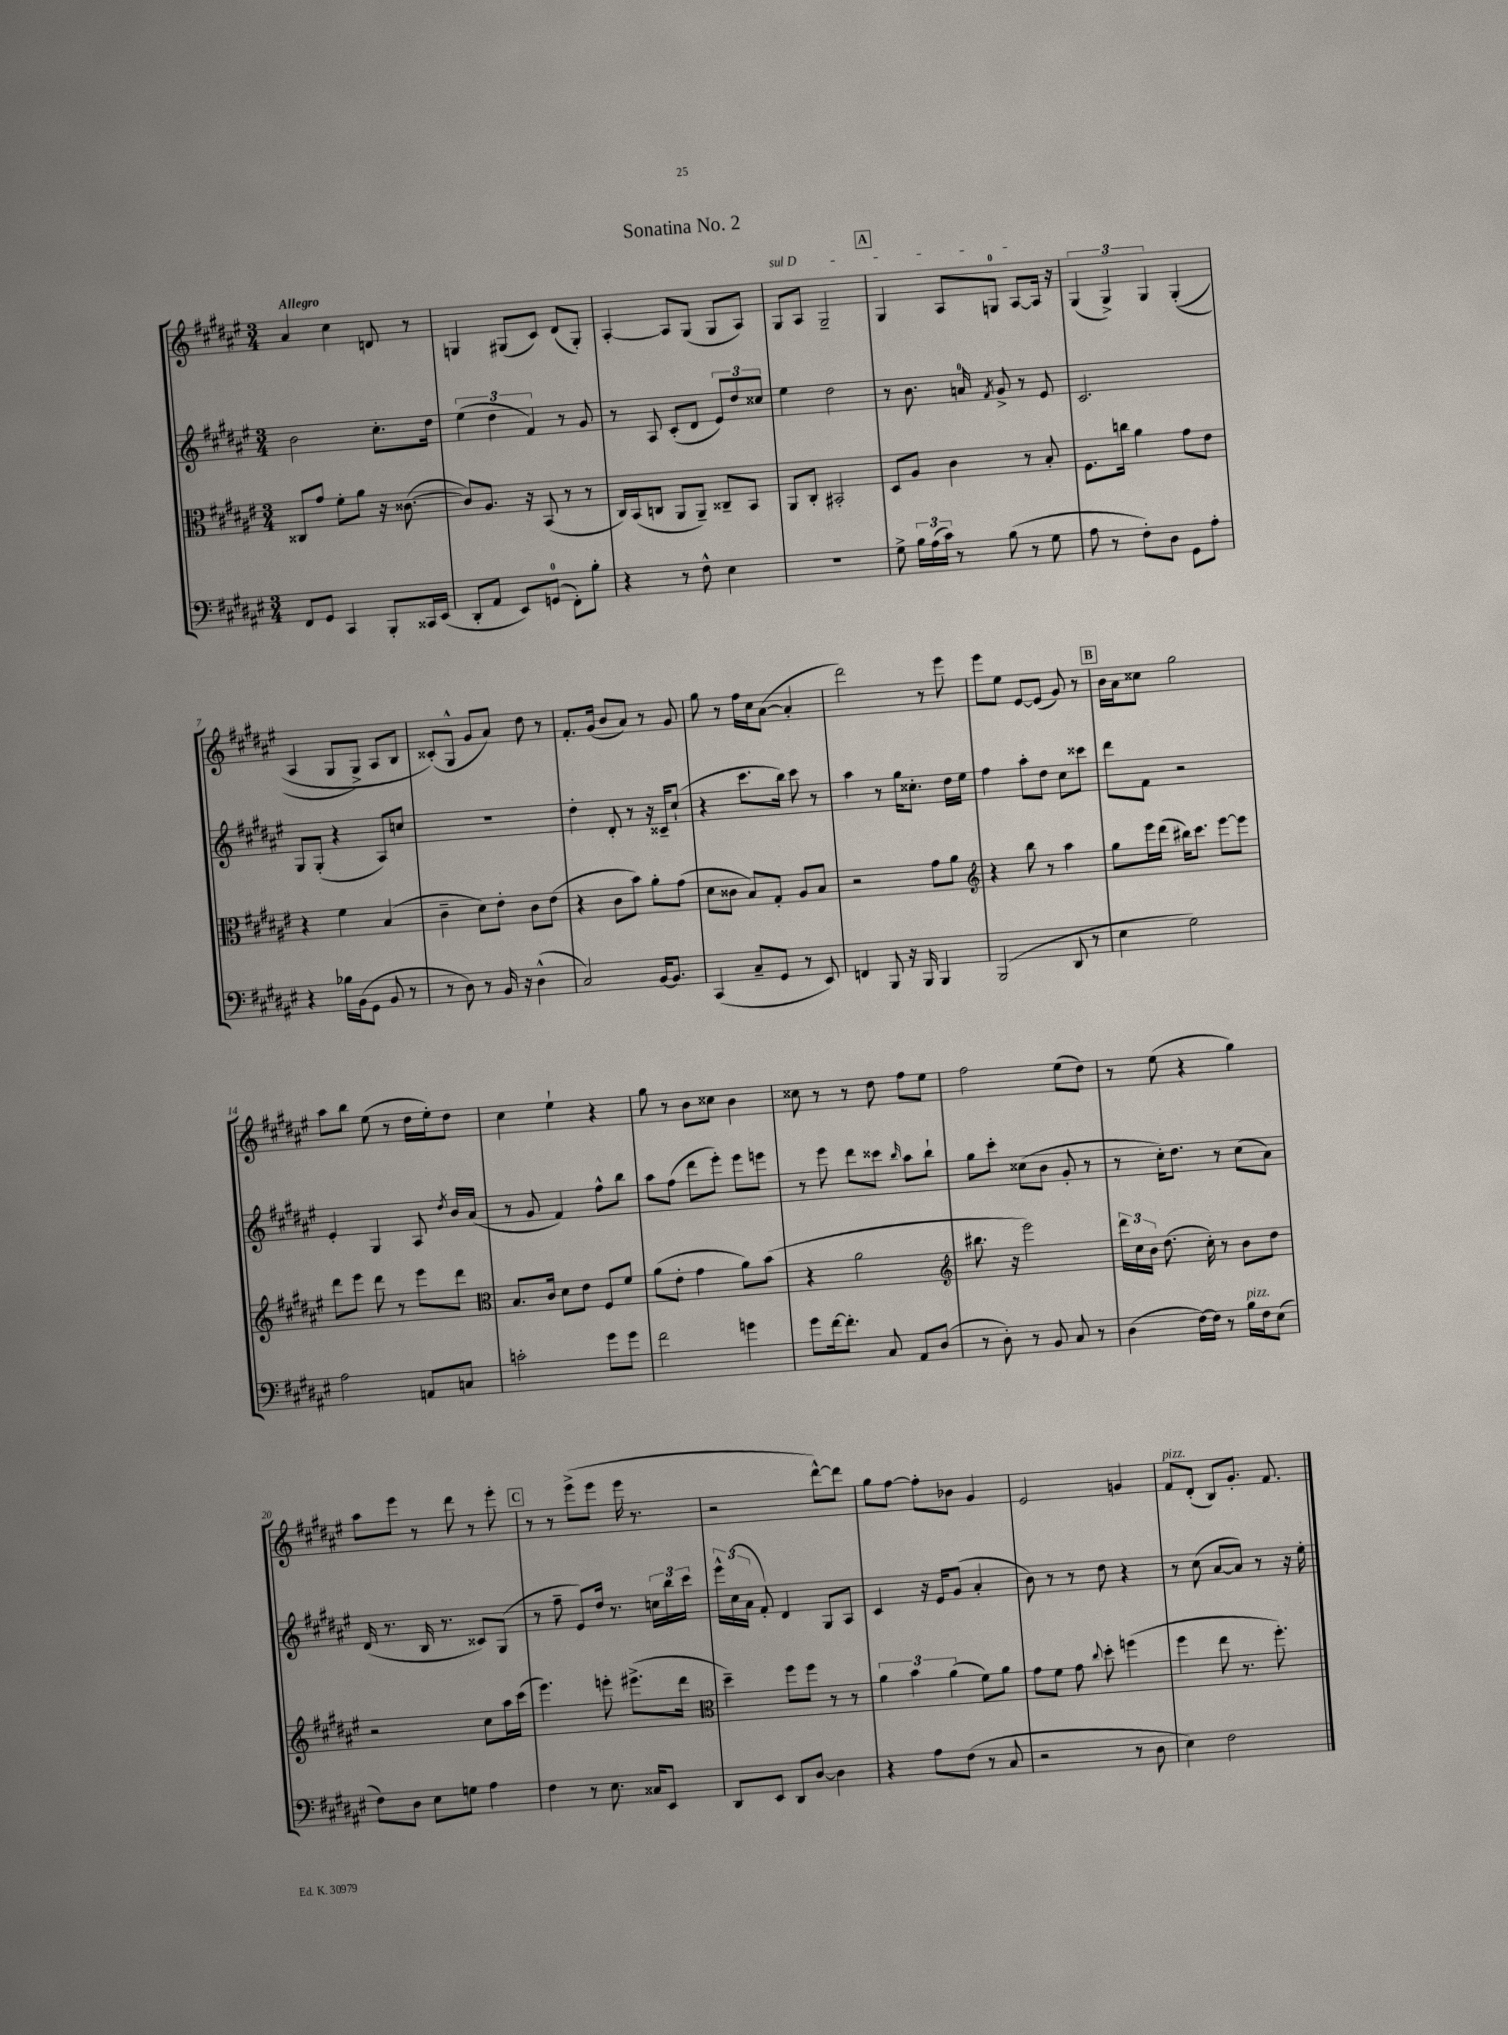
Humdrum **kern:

**kern	**kern	**kern	**kern
*staff4	*staff3	*staff2	*staff1
*clefF4	*clefC3	*clefG2	*clefG2
*k[f#c#g#d#a#e#]	*k[f#c#g#d#a#e#]	*k[f#c#g#d#a#e#]	*k[f#c#g#d#a#e#]
*M3/4	*M3/4	*M3/4	*M3/4
8FF#/L	8C##/L	2b\	4a#/
8GG#/J	8g#/J	.	.
4CC#/	8f#'\L	.	4cc#\
.	8a#\J	.	.
8BBB'/L	16r	8.cc#'\L	8d/
.	([8.c##\	.	.
16CC##/L	.	.	8r
(16EE#/JJ	.	16dd#\Jk	.
=	=	=	=
8DD#'/L	8c##/]L)	(6ee#\	4G/
8AA#/J	8.A#/J	.	.
.	.	6dd#\	.
8EE#/L)	.	.	(8G#/L
.	16r	.	.
.	.	6f#/)	.
(8GG/J	(8BB/	.	8c#/J)
8FF#'\L)	8r	8r	(8d#/L
8B'\J	8r	8g#/	8G#'/J)
=	=	=	=
4r	16C#/LL)	8r	[4A#'/
.	(16BB/J	.	.
.	8C/J	8A#/	.
8r	8AA#/L	(8c#'/L	8A#/]L
8F#^^\	8AA#~/J)	8d#/J	(8G#/J
4E#\	8C##~/L	12e#/L)	8G#/L
.	.	12dd#/	.
.	8BB/J	.	8A#/J)
.	.	12cc##/J	.
=	=	=	=
2.r	8AA#/L	4ee#\	8G#/L
.	8C#'/J	.	8A#/J
.	2BB#'/	2dd#\	2G#~/
=	=	=	=
8G#^\	8D#/L	8r	4G#/
24B\LL	8A#/J	8.b\	.
(24A#\	.	.	.
24c#\JJ)	.	.	.
8r	4c#\	.	8A#/L
.	.	16a/	.
.	.	8qf#/	.
(8B\	.	8g#^/	8G/J
8r	8r	8r	[8A#/L
8G#\	8B'/	8e#/	16A#/]Jk
.	.	.	16r
=	=	=	=
8A#\	8.F#\L	2.c#/	(6G#/
8r	.	.	.
.	.	.	6G#^/)
.	16cc\Jk	.	.
8F#'\L)	4a#\	.	.
.	.	.	6G#/
8D#\J	.	.	.
8GG#\L	8g#\L	.	&((4G#'/
8A#'\J	8e#\J	.	.
=	=	=	=
4r	4r	8G#/L	4A#/
.	.	(8G#'/J	.
16B-\LL	4f#\	4r	8G#/L
(16BB\J	.	.	.
8GG#\J	.	.	8G#^/J)
8BB/	(4B/	8A#/L)	8A#/L
8r	.	8cc/J	8B/J
=	=	=	=
8r	4c#~\	2.r	(8c##'/L&)
8D#\)	.	.	8G#^^/J
8r	8d#\L)	.	8g#/L
16BB/	8e#'\J	.	8a#/J)
16r	.	.	.
(4D#^^\	8c#\L	.	8dd#\
.	(8e#\J	.	8r
=	=	=	=
2C#/)	4r	4dd#'\	8.f#'/L
.	.	.	(16g#/Jk
.	8c#\L	8d#'/	8b/L
.	8b\J)	8r	8a#/J)
[16BB/LK	8a#'\L	16r	8r
8.BB/]J	.	16c##~/LK	.
.	(8g#\J	(8cc#`/J	8g#/
=	=	=	=
(4CC#/	8d#\L	4r	8gg#\
.	8c##\J	.	8r
8C#~/L	8B/L)	8.ccc#\L	16ff#\LL
.	.	.	16cc#\J
8GG#/J	8G#'/J	.	([8a#\J
.	.	16bb\Jk)	.
8r	8A#/L	8ccc#\	4a#'/]
8EE#/)	8B/J	8r	.
=	=	=	=
4FF/	2r	4aa#\	2ddd#\)
8BBB/	.	8r	.
16r	.	16gg#\LK	.
16BBB/	.	8.cc##'\J	.
4BBB/	8g#\L	.	8r
.	8a#\J	16dd#\LL	8eee#\
.	.	16ee#\JJ	.
=	=	=	=
*	*clefG2	*	*
(2BBB/	4r	4ff#\	8eee#\L
.	.	.	8ee#\J
.	8bb\	8aa#'\L	[8e#/L
.	8r	8dd#\J	(8e#/]J
8DD#/	4aa#\	8cc#\L	8g#/)
8r	.	8ccc##\J	8r
=	=	=	=
4E#\	8gg#\L	8ddd#\L	16b\LL
.	.	.	16a#\J
.	16eee#\L	8f#\J	8cc##\J
.	(16ddd#\JJ	.	.
2G#\)	16bb#\LK)	2r	2gg#\
.	8.ccc#\J	.	.
.	[8eee#\L	.	.
.	8eee#\]J	.	.
=	=	=	=
2A#\	8ddd#\L	4e#'/	8aa#\L
.	8eee#\J	.	8bb\J
.	8ddd#\	4G#/	(8ee#\
.	8r	.	8r
8AA/L	8eee#\L	8A#/	16dd#\LL
.	.	.	16ee#'\J)
.	.	8qdd#/	.
8C/J	8ddd#\J	16b/LL	8dd#\J
.	.	(16a#/JJ	.
=	=	=	=
*	*clefC3	*	*
2c'\	8.B/L	8r	4cc#\
.	.	8g#/	.
.	16c#/Jk	.	.
.	8d#\L	4f#/)	4ee#`\
.	8e#\J	.	.
8g#\L	8F#/L	8ff#^^\L	4r
8g#\J	8f#/J	8bb\J	.
=	=	=	=
2f#\	(8a#\L	8aa#\L	8gg#\
.	8e#'\J	(8ff#\J	8r
.	4g#\	8ddd#\L	8b\L
.	.	8eee#'\J)	8cc##\J
4g\	8a#\L)	8eee#\L	4b\
.	(8b\J	8eee\J	.
=	=	=	=
8g#\L	4r	8r	8cc##\
[16f#\k	.	8eee#\	8r
8.f#'\]J	.	.	.
.	2a#\	8ddd#\L	8r
8C#/	.	8ccc##\J	8dd#\
.	.	16qqbb/	.
8AA#/L	.	8aa#\L	8ff#\L
(8D#/J	.	8bb`\J	8ee#\J
=	=	=	=
*	*clefG2	*	*
8r	8.bb#\	8gg#\L	2ff#\
8D#'\)	.	8ccc#'\J	.
.	16r	.	.
8r	2eee#\)	(8cc##\L	.
8BB/	.	8b\J	.
8C#/	.	8g#'/	(8ee#\L
8r	.	8r	8dd#\J)
=	=	=	=
(4D#\	24ddd#\LL	8r	8r
.	24cc#\	.	.
.	24b\JJ	.	.
.	(8.dd#\	16cc#'\LK)	(8ee#\
.	.	8.dd#\J	.
[16F#\LL)	.	.	4r
16F#\]JJ	16cc#'\)	.	.
8r	8r	8r	.
16B\LL	8b\L	(8cc#\L	4gg#\)
16F#\J	.	.	.
(8E#\J	8dd#\J	8a#\J)	.
=	=	=	=
8F#\L)	2r	(16d#/	8aa#\L
.	.	8.r	.
8D#\J	.	.	8eee#\J
8E#\L	.	16B/	8r
.	.	8.r	.
8G\J	.	.	8ddd#\
4A#\	8cc#\L	8c##/L)	8r
.	16aa#\L	(8G#/J	8eee#'\
.	(16ccc#\JJ	.	.
=	=	=	=
4F#\	4.eee#\)	8r	8r
.	.	8ff#~\	8r
8r	.	8e#/L)	(8eee#^\L
8.E#\	8eee'\	16dd#/Jk	8eee#\J
.	.	8.r	.
.	(8.eee#^\L	.	16eee#\
16C##/LK	.	.	8.r
8EE#/J	.	24cc\LL	.
.	.	24bb\	.
.	16ddd#\Jk	.	.
.	.	24ccc#\JJ	.
=	=	=	=
*	*clefC3	*	*
8DD#/L	4dd#~\)	24eee#^^\LL	2r
.	.	(24cc#\	.
.	.	24a#\JJ	.
8EE#/J	.	8f#'/)	.
8DD#/L	8ff#\L	4d#/	.
[8D#/J	8ff#\J	.	.
4D#\]	8r	8G#/L	[8ddd#^^\L)
.	8r	8A#/J	8ddd#\]J
=	=	=	=
4r	6a#\	4c#/	8gg#\L
.	.	.	[8ff#\J
.	6b\	.	.
8A#\L	.	16r	8ff#'\]L
.	.	16e#/LK	.
.	(6a#\	.	.
(8F#\J	.	(8g#/J	8b-\J
8r	8f#\L)	4a#'/	4g#/
8C#/	8a#\J	.	.
=	=	=	=
2r	8g#\L	8b\)	2e#/
.	8f#\J	8r	.
.	8g#\	8r	.
.	8qqcc#/	.	.
.	8dd#'\	8dd#\	.
8r	(4ff\	4r	4g/
8D#\	.	.	.
=	=	=	=
4E#\)	4ff#\	8r	8f#/L
.	.	(8cc#\	(8d#'/J
2F#\	8ee#\	[8a#/L	8B/L)
.	8.r	8a#/]J)	8.g#'/J
.	.	8r	.
.	8.ff#'\)	.	8.f#/
.	.	16r	.
.	.	16ee#'\	.
==	==	==	==
*-	*-	*-	*-
